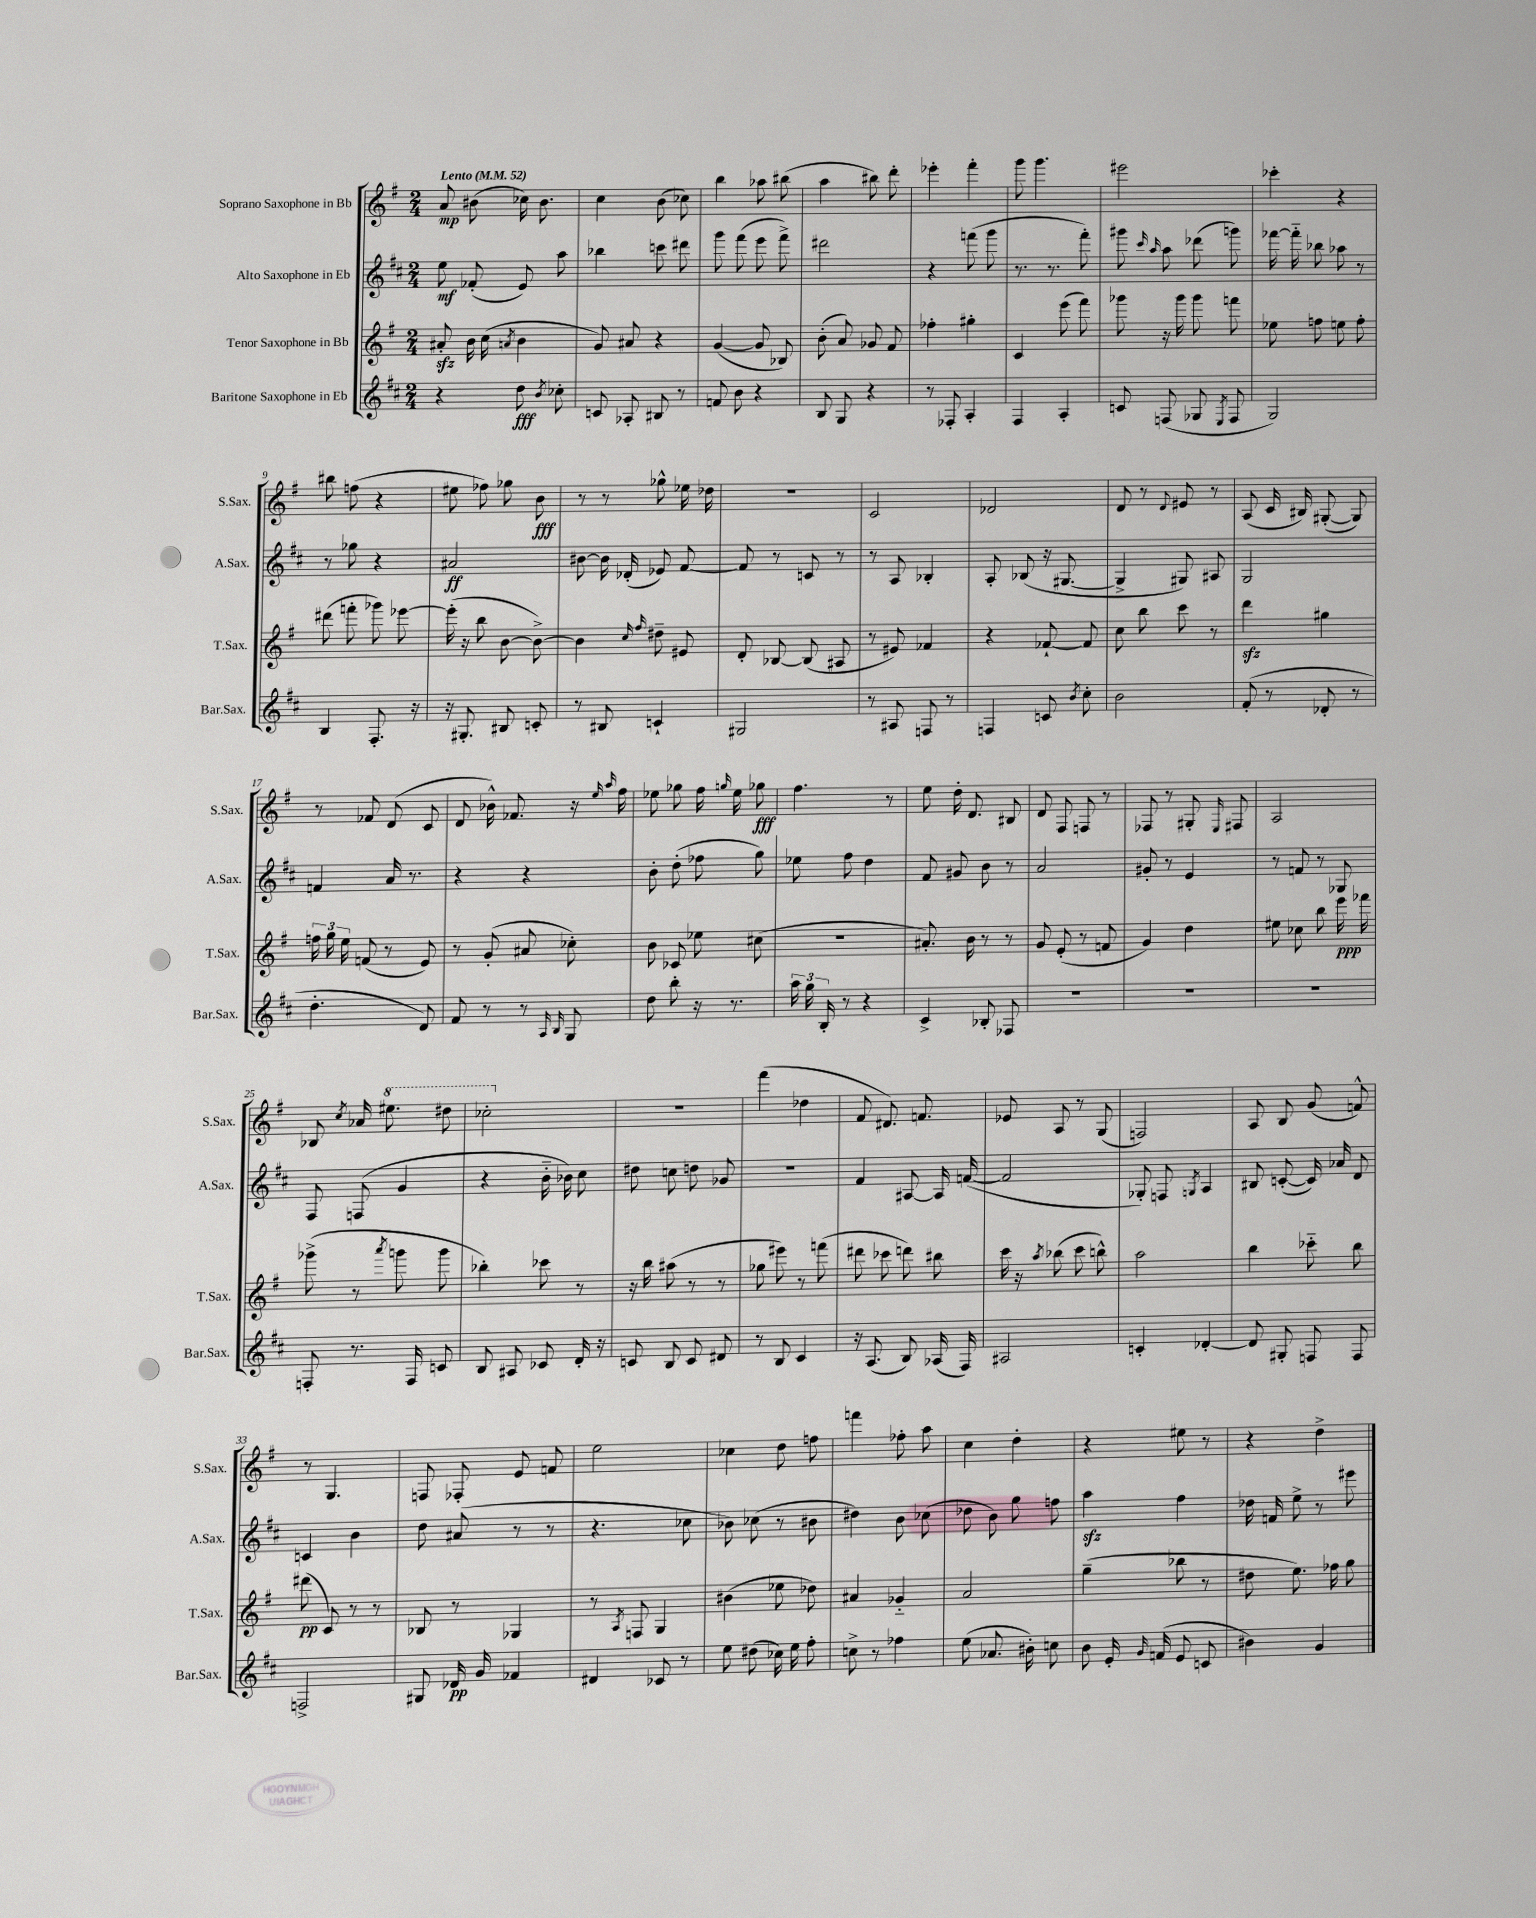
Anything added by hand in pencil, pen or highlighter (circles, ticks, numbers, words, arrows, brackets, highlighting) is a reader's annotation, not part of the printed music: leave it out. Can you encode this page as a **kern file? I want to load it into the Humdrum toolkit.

**kern	**kern	**kern	**kern
*staff4	*staff3	*staff2	*staff1
*clefG2	*clefG2	*clefG2	*clefG2
*k[f#c#]	*k[f#]	*k[f#c#]	*k[f#]
*M2/4	*M2/4	*M2/4	*M2/4
*MM52	*MM52	*MM52	*MM52
4r	8a#'/	8ee\	8a/
.	16b\	(8f-'/	(8b#\
.	(16cc\	.	.
.	8qa/	.	.
8dd\	4b\	8e/)	16cc-\)
.	.	.	8.b#\
8qb/	.	.	.
8cc-'\	.	8aa\	.
=	=	=	=
8c/	8g/)	4bb-\	4cc\
8A-'/	8a#/	.	.
8B#/	4r	8ccc\	(8b\
8r	.	8ddd#\	8cc-\)
=	=	=	=
8f/	([4g/	8ggg\	4bb\
8b\	.	(8fff#\	.
4r	8g/]	8eee\	8aa-\
.	8B-/)	8fff#^\)	(8bb#\
=	=	=	=
8B/	(8b'\	2ddd#\	4aa\
8G/	8a/)	.	.
4r	8g-/	.	8bb#\)
.	8f#/	.	8ddd'\
=	=	=	=
8r	4ff-'\	4r	4eee-'\
8F-'/	.	.	.
4A'/	4gg#'\	(8fff\	4fff#'\
.	.	8ggg\	.
=	=	=	=
4F#/	4c/	8.r	8ggg\
.	.	.	4.ggg\
.	.	8.r	.
4A'/	(8eee\	.	.
.	8fff#\)	8fff#'\)	.
=	=	=	=
8c/	8ggg-\	8ggg#\	2eee#\
.	.	16qqccc#/	.
.	.	16qqaa/	.
(8F/	16r	8aa\	.
.	16ggg-\	.	.
8G-/	8ggg-\	(8ddd-\	.
8qE/	.	.	.
8F/	8fff\	8ggg\)	.
=	=	=	=
2G/)	8ee-\	[16fff-\	4ccc-'\
.	.	16fff-'~\]	.
.	8ff\	8bb-\	.
.	8ee\	8aa-\	4r
.	8ff'\	8r	.
=	=	=	=
4B/	(8ddd#\	8r	8bb#\
.	8fff'\	8gg-\	(8ff\
8.F#'/	8ggg-\)	4r	4r
.	[8eee-\	.	.
16r	.	.	.
=	=	=	=
16r	(16eee-'\]	2a#/	8ee#\
8.G#'/	16r	.	.
.	8bb\	.	8ff-\)
8B#/	[8b\	.	8gg-\
8c'/	8b^\_)	.	8b\
=	=	=	=
8r	4b\]	[8b#\	8r
8B#/	.	16b#\]	8r
.	.	(16d-'/	.
.	16qqcc/	.	.
.	16qqff#/	.	.
4c`/	8dd#~\	8e-/)	8gg-^^\
.	8e#/	[8f#/	16ee-\
.	.	.	16dd-\
=	=	=	=
2G#/	8d'/	8f#/]	2r
.	[8B-/	8r	.
.	(8B-/]	8c/	.
.	8A#/	8r	.
=	=	=	=
8r	8r	8r	2c/
8A#/	8e#/)	8A/	.
8F/	4f-/	4B-'/	.
8r	.	.	.
=	=	=	=
4F/	4r	8A'/	2d-/
.	.	(8B-/	.
8c/	[8f-`/	16r	.
.	.	[8.G#/	.
8qb/	.	.	.
8cc#'\	8f-/]	.	.
=	=	=	=
2b\	8cc\	4G#^/]	8d/
.	8bb\	.	8r
.	.	.	8qqd/
.	8ccc\	8G#/)	8e#/
.	8r	8A#/	8r
=	=	=	=
(8f#'/	4ddd\	2G/	(8A/
8r	.	.	16c/
.	.	.	16B#/)
8d-'/	4gg#\	.	([8G#'/
8r	.	.	8G#/])
=	=	=	=
4.dd'\	24ff\	4f/	8r
.	24gg\	.	.
.	24ee\	.	.
.	(8f/	.	8f-/
.	8r	16a/	(8d/
.	.	8.r	.
8d/)	8e/)	.	8c/
=	=	=	=
8f#/	8r	4r	8d/
8r	(8g'/	.	16b-^^\)
.	.	.	8.f-/
8r	8a#/	4r	.
16qqA/	.	.	.
16qqB/	.	.	.
8G/	8cc-'\)	.	16r
.	.	.	16qqee/
.	.	.	16qqaa/
.	.	.	16ff#\
=	=	=	=
8dd\	8b\	8b'\	8ee-\
8bb'\	8c-/	(8dd'\	8gg-\
16r	8ee-\	8ff-\	16ff#\
.	.	.	16qqgg/
8.r	.	.	16ee-\
.	(8cc#\	8gg\)	8gg-\
=	=	=	=
24aa\	2r	8ee-\	4.ff#\
24gg\	.	.	.
24B'/	.	.	.
8r	.	8ff#\	.
4r	.	4dd\	.
.	.	.	8r
=	=	=	=
4c#^/	8.a#'/)	8f#/	8ee\
.	.	8g#/	16dd'\
.	16b\	.	8.d/
8B-'/	8r	8b\	.
8F-/	8r	8r	8B#/
=	=	=	=
2r	8g/	2a/	8d/
.	(8e'/	.	8F#/
.	8r	.	8F/
.	8f/	.	8r
=	=	=	=
2r	4g/)	8g#'/	8F-/
.	.	8r	8r
.	4dd\	4e/	8G#'/
.	.	.	16qqE/
.	.	.	8F#/
=	=	=	=
2r	8ee#\	8r	2A/
.	8cc-\	8f/	.
.	8bb\	8r	.
.	16eee\	8G-/	.
.	16fff-\	.	.
=	=	=	=
8F'/	(8ggg-^\	8F#/	8B-/
.	.	.	8qcc/
8.r	8r	(8F/	16a-/
.	.	.	8.eee#\
.	8qaaa/	.	.
.	8ggg\	4g/	.
16F/	.	.	.
8c/	8ggg\	.	8ddd#\
=	=	=	=
8B/	4bb-'\)	4r	2ccc-'\
8A#/	.	.	.
8c-/	8ccc-\	16b'~\	.
.	.	16b-\)	.
16d'/	8r	8cc#\	.
16r	.	.	.
=	=	=	=
8c/	16r	8dd#\	2r
.	16bb\	.	.
8B/	(8aa#\	8cc\	.
8c/	8r	8dd\	.
8d#/	8r	8g-/	.
=	=	=	=
8r	8gg-\	2r	(4fff#\
8B/	8eee#\)	.	.
4c#/	8r	.	4dd-\
.	(8fff\	.	.
=	=	=	=
16r	8ddd#\	4f#/	8f#/
(8.A/	.	.	.
.	8ccc-\	.	8.d#/)
8B/)	8ddd\)	[8A#/	.
.	.	.	8.f/
(16A-/	8bb#\	16A#/]	.
16F#/)	.	([16f/	.
=	=	=	=
2A#/	16ccc\	2f/]	8e-/
.	16r	.	.
.	8qaa/	.	.
.	(8bb-\	.	8A/
.	8ccc\	.	8r
.	8bb^^\)	.	(8G/
=	=	=	=
4c'/	2aa\	8G-'/)	2F/)
.	.	8F/	.
.	.	8qG/	.
[4d-'/	.	4A/	.
=	=	=	=
8d-/]	4bb\	8B#/	8A/
8G#'/	.	([8c'/	8B/
8F/	8ccc-'~\	16c/])	(8g/
.	.	16a-/	.
8F/	8bb\	8d/	8f^^/)
=	=	=	=
2F^/	(8ddd#\	4c/	8r
.	8c/)	.	4.G/
.	8r	4b\	.
.	8r	.	.
=	=	=	=
8G#/	8B-/	8dd\	8F/
16d-/	8r	(8a#/	8F-'/
16g/	.	.	.
4f-/	4G-/	8r	8e/
.	.	8r	8f/
=	=	=	=
4d#/	8r	4.r	2ee\
.	8qA/	.	.
.	8F/	.	.
8c-/	4G/	.	.
8r	.	8cc-\	.
=	=	=	=
8ee\	(4b#\	8b-\)	4cc-\
(8dd#\	.	(8cc-\	.
16cc-\)	8ee-\	8r	8dd\
16ee\	.	.	.
8ff#'\	8dd-\)	8b#\	8ff\
=	=	=	=
8cc^\	4a#/	4dd#\)	4fff\
8r	.	.	.
4ff-\	4g-'~/	8b\	8ff-'\
.	.	(8cc-\	8aa\
=	=	=	=
(8ee\	2a/	8dd-\	4cc\
8.a-/	.	8b\)	.
.	.	8gg\	4dd'\
16b#'\)	.	.	.
8cc\	.	8ff\	.
=	=	=	=
8b\	(4gg~\	4aa\	4r
16e'/	.	.	.
16qqg/	.	.	.
(16f/	.	.	.
8e/	8bb-\	4ff#\	8ee#\
8c/	8r	.	8r
=	=	=	=
4b#\)	8dd#\	16dd-\	4r
.	.	16f/	.
.	8.ee\)	8ee^\	.
4g/	.	8r	4dd^\
.	16ff-\	.	.
.	8gg\	8eee#\	.
==	==	==	==
*-	*-	*-	*-
